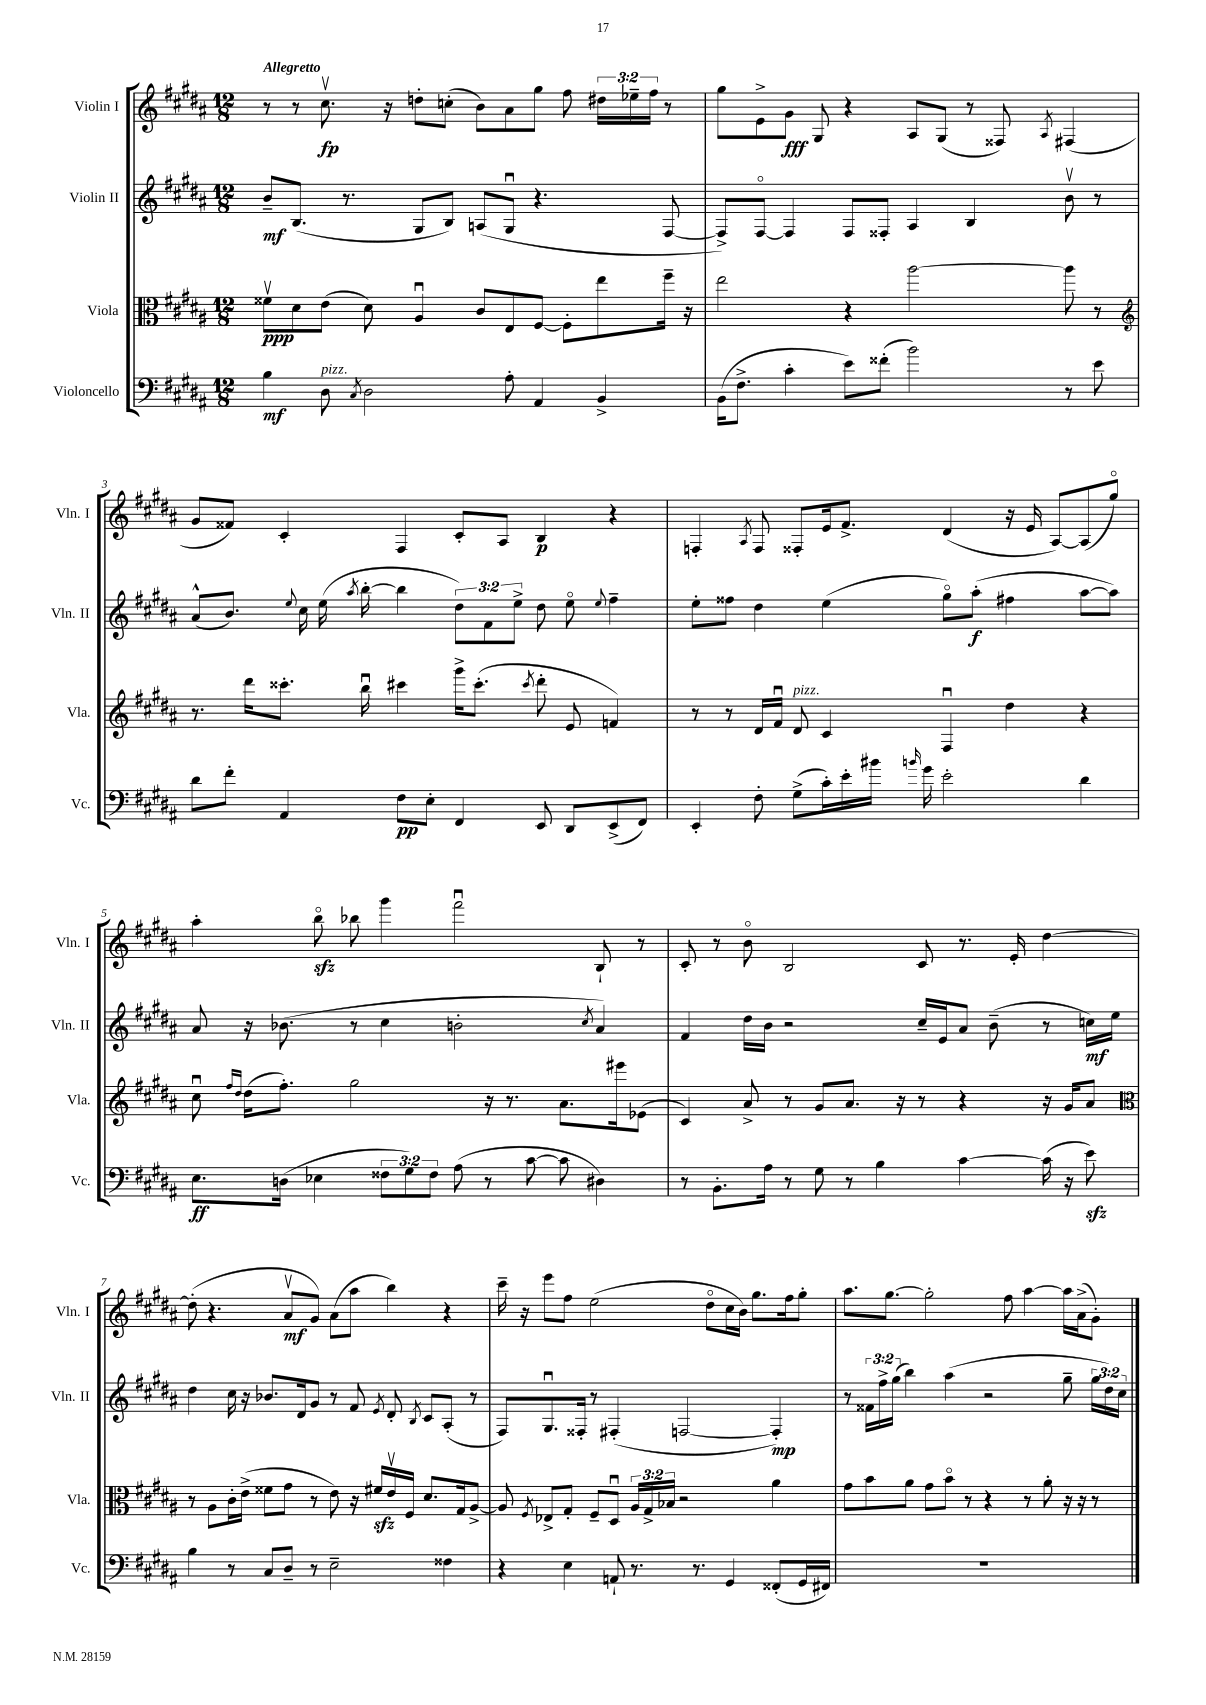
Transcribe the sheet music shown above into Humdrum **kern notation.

**kern	**kern	**kern	**kern
*staff4	*staff3	*staff2	*staff1
*clefF4	*clefC3	*clefG2	*clefG2
*k[f#c#g#d#a#]	*k[f#c#g#d#a#]	*k[f#c#g#d#a#]	*k[f#c#g#d#a#]
*M12/8	*M12/8	*M12/8	*M12/8
4B	8f##v	8b~	8r
.	8d#	(8.B	8r
8D#	(8e	.	8.cc#v
.	.	8.r	.
8qC#	.	.	.
2D#	8d#)	.	.
.	.	.	16r
.	4A#u	8G#	8dd'
.	.	8B)	(8cc'
.	8c#	(8A	8b)
8A#'	8E	8G#u	8a#
4AA#	[8F#	4.r	8gg#
.	8F#']	.	8ff#
4BB^	8ee	.	24dd#
.	.	.	24ee-~
.	.	.	24ff#
.	16ff#~	[8F#	8r
.	16r	.	.
=	=	=	=
(16BB	2ee	8F#^])	8gg#
8.F#^	.	.	.
.	.	[8F#o	8e^
4c#'	.	4F#]	8g#
.	.	.	8G#
8e)	4r	8F#	4r
(8f##'	.	8F##'	.
2b)	[2aa#	4A#	8A#
.	.	.	(8G#
.	.	4B	8r
.	.	.	8F##)
.	.	.	8qA#
8r	8aa#]	8bv	(4F#
8e	8r	8r	.
=	=	=	=
*	*clefG2	*	*
8d#	8.r	(8a#^^	8g#
8f#'	.	8.b)	8f##)
.	16ddd#	.	.
4AA#	8.ccc##'	.	4c#'
.	.	8qqee	.
.	.	16cc#	.
.	.	(16ee	.
.	.	8qaa#	.
.	16bbu	[16bb'	.
8F#	4ccc#	4bb]	4F#
8E'	.	.	.
4FF#	16ggg#^	12dd#)	8c#'
.	(8.ccc#'	.	.
.	.	12f#	.
.	.	.	8A#
.	.	12ee^	.
.	8qccc#	.	.
8EE	8ddd#'	8dd#	4B
8DD#	8e	8eeo	.
.	.	8qqee	.
(8EE^	4f)	4ff#~	4r
8FF#)	.	.	.
=	=	=	=
4EE'	8r	8ee'	4F'
.	8r	8ff##	.
.	.	.	8qA#
8F#'	16d#	4dd#	8F
.	16f#u	.	.
(8G#^	8d#	.	8F##'
16c#')	4c#	(4ee	16e
16e'	.	.	8.f#^
16b#	.	.	.
16qqb	.	.	.
16g#	.	.	.
2e'	4F#u	8gg#o)	(4d#
.	.	(8aa#'	.
.	4dd#	4ff#	16r
.	.	.	16e
.	.	.	[8A#)
4d#	4r	[8aa#	(8A#]
.	.	8aa#])	8gg#o)
=	=	=	=
8.E	8cc#u	8a#	4aa#'
.	16qqff#	.	.
.	16qqdd#	.	.
.	(16dd#	16r	.
(16D	8.ff#')	(8.b-	.
4E-	.	.	8bbo
.	2gg#	8r	8bb-
12F##	.	4cc#	4ggg#
12G#)	.	.	.
12F##	.	.	.
(8A#	.	2b'	2fff#u
8r	16r	.	.
.	8.r	.	.
[8c#	.	.	.
8c#]	8.a#	.	.
.	.	8qcc#	.
4D#)	.	4a#)	8B`
.	16eee#	.	.
.	(8e-	.	8r
=	=	=	=
8r	4c#)	4f#	8c#'
8.BB'	.	.	8r
.	8a#^	16dd#	8bo
16A#	.	16b	.
8r	8r	2r	2B
8G#	8g#	.	.
8r	8.a#	.	.
4B	.	.	.
.	16r	.	.
.	8r	16cc#~	8c#
.	.	16e	.
[4c#	4r	8a#	8.r
.	.	(8b~	.
.	.	.	16e'
(16c#]	16r	8r	[4dd#
16r	16g#	.	.
8e)	8a#	16cc)	.
.	.	16ee	.
=	=	=	=
*	*clefC3	*	*
4B	8r	4dd#	(8dd#']
.	8A#	.	4.r
8r	16c#'	16cc#	.
.	(16e^	16r	.
8C#	8f##	8.b-	.
8D#~	8g#	.	8a#v
.	.	16d#	.
8r	8r	8g#	8g#)
2E~	8e)	8r	(8a#
.	16r	8f#	8aa#
.	16f#	.	.
.	.	8qe	.
.	16ev	8d#'	4bb)
.	16F#	.	.
.	.	8qB	.
.	8.d#	8c#	.
4F##	.	(8A#'	4r
.	16G#	.	.
.	[8A#^	8r	.
=	=	=	=
4r	8A#]	8F#)	16ccc#~
.	.	.	16r
.	8qF#	.	.
.	8E-^	8.G#u	8eee
4E	8G#'	.	8ff#
.	.	16F##'	.
.	8F#~	8r	(2ee
8AA`	8D#u	(4F#'	.
8.r	24A#	.	.
.	24G#^	.	.
.	24B-	.	.
.	2r	[2F	.
8.r	.	.	.
.	.	.	8dd#o
4GG#	.	.	16cc#
.	.	.	16b)
.	.	.	8.gg#
(8FF##'	4a#	4F'])	.
.	.	.	16ff#
16GG#	.	.	8gg#'
16FF#)	.	.	.
=	=	=	=
1.r	8g#	8r	8.aa#
.	8b	24f##	.
.	.	24ff#^	.
.	.	.	[8.gg#
.	.	(24gg#	.
.	8a#	4bb)	.
.	8g#	.	2gg#']
.	8bo	(4aa#	.
.	8r	.	.
.	4r	2r	.
.	.	.	8ff#
.	8r	.	[4aa#
.	8a#'	.	.
.	16r	8gg#~	16aa#]
.	16r	.	(16a#^
.	8r	24gg#	8g#')
.	.	24dd#)	.
.	.	24cc#	.
==	==	==	==
*-	*-	*-	*-
